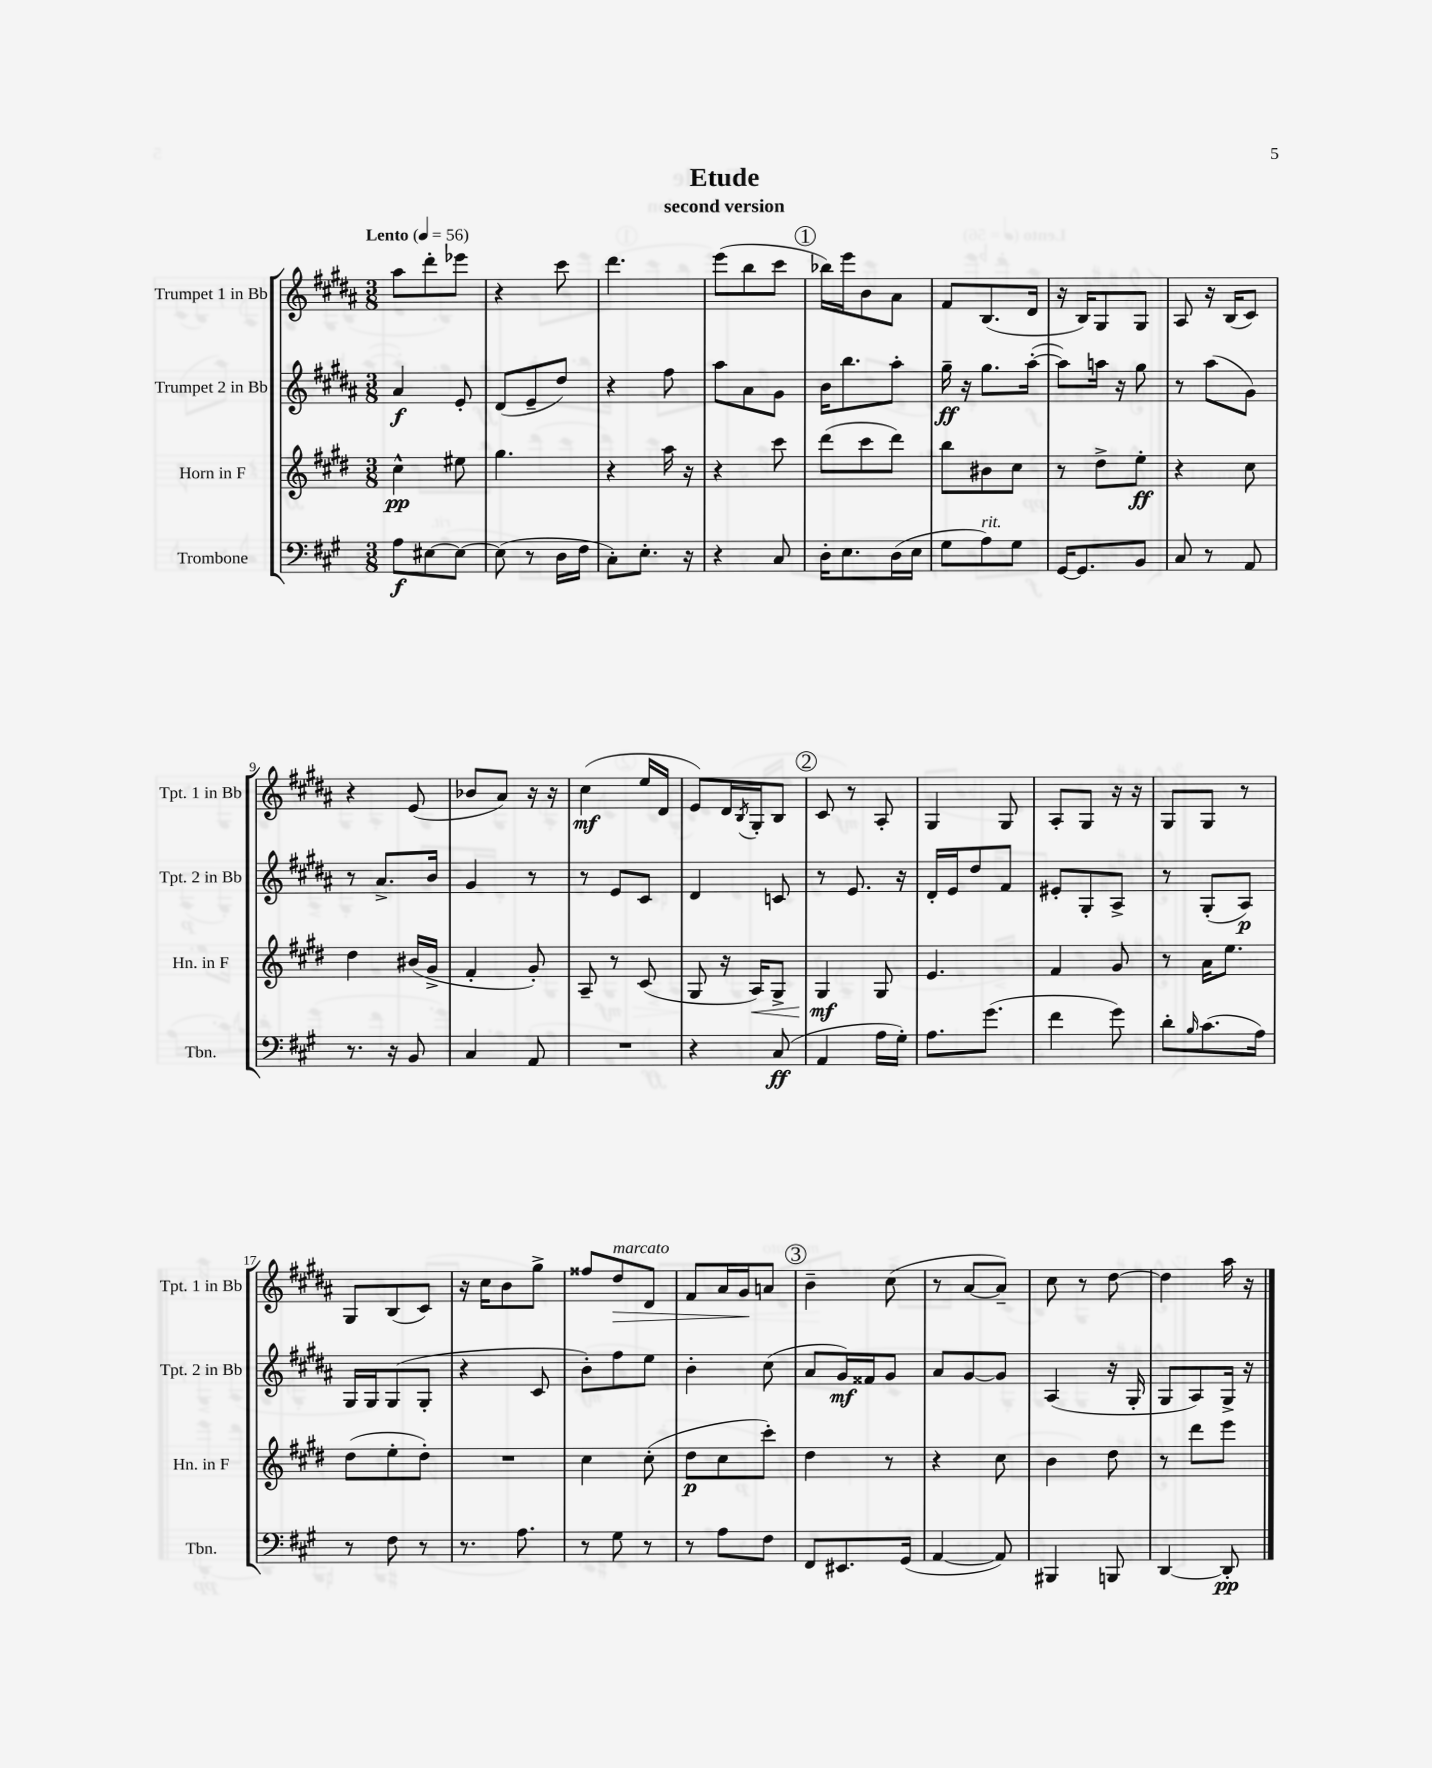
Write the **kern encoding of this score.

**kern	**dynam	**kern	**dynam	**kern	**dynam	**kern	**dynam
*part4	*part4	*part3	*part3	*part2	*part2	*part1	*part1
*staff4	*staff4	*staff3	*staff3	*staff2	*staff2	*staff1	*staff1
*I"Trombone	*	*I"Horn in F	*	*I"Trumpet 2 in Bb	*	*I"Trumpet 1 in Bb	*
*I'Tbn.	*	*I'Hn. in F	*	*I'Tpt. 2 in Bb	*	*I'Tpt. 1 in Bb	*
*clefF4	*	*clefG2	*	*clefG2	*	*clefG2	*
*k[f#c#g#]	*	*k[f#c#g#d#]	*	*k[f#c#g#d#a#]	*	*k[f#c#g#d#a#]	*
*M3/8	*	*M3/8	*	*M3/8	*	*M3/8	*
*MM56	*	*MM56	*	*MM56	*	*MM56	*
=1	=1	=1	=1	=1	=1	=1	=1
!	!	!	!	!	!	!LO:TX:a:B:t=Lento	!
8A\L	f	4cc#^^\	pp	4a#/	f	8aa#\L	.
[8E#X\	.	.	.	.	.	8ddd#'\	.
8E#\J_	.	8ee#X\	.	8e'/	.	8eee-X\J	.
=2	=2	=2	=2	=2	=2	=2	=2
(8E#\]	.	4.gg#\	.	(8d#/L	.	4r	.
8r	.	.	.	8e~/	.	.	.
16D\LL	.	.	.	8dd#/J)	.	8ccc#\	.
16F#\JJ	.	.	.	.	.	.	.
=3	=3	=3	=3	=3	=3	=3	=3
8C#'\L)	.	4r	.	4r	.	4.ddd#\	.
8.E'\J	.	.	.	.	.	.	.
.	.	16aa\	.	8ff#\	.	.	.
16r	.	16r	.	.	.	.	.
=4	=4	=4	=4	=4	=4	=4	=4
4r	.	4r	.	8aa#\L	.	(8eee\L	.
.	.	.	.	8a#\	.	8bb\	.
8C#/	.	8ccc#\	.	8g#\J	.	8ccc#\J	.
!!LO:REH:place=s1:t=1
=5	=5	=5	=5	=5	=5	=5	=5
16D'\KL	.	(8ddd#\L	.	16b\KL	.	16bb-X\LL)	.
8.E\	.	.	.	8.bb\	.	16eee\J	.
.	.	8ccc#\	.	.	.	8b\	.
(16D\L	.	8ddd#\J)	.	8aa#'\J	.	8a#\J	.
16E\JJ	.	.	.	.	.	.	.
=6	=6	=6	=6	=6	=6	=6	=6
8G#\L	.	8bb\L	.	16gg#~\	ff	8f#/L	.
.	.	.	.	16r	.	.	.
!LO:TX:a:i:t=rit.	!	!	!	!	!	!	!
8A\)	.	8b#X\	.	8.gg#\L	.	(8.B/	.
8G#\J	.	8cc#\J	.	.	.	.	.
.	.	.	.	([16aa#'\Jk	.	16d#/Jk	.
=7	=7	=7	=7	=7	=7	=7	=7
[16GG#/KL	.	8r	.	8aa#\L])	.	16r	.
8.GG#/]	.	.	.	.	.	16B/KL)	.
.	.	8dd#^\L	.	16aan\Jk	.	8G#/	.
.	.	.	.	16r	.	.	.
8BB/J	.	8ee'\J	ff	8gg#\	.	8G#/J	.
=8	=8	=8	=8	=8	=8	=8	=8
8C#/	.	4r	.	8r	.	8A#/	.
8r	.	.	.	(8aa#\L	.	16r	.
.	.	.	.	.	.	(16B/KL	.
8AA/	.	8cc#\	.	8g#\J)	.	8c#/J)	.
!!LO:LB:g=z
=9	=9	=9	=9	=9	=9	=9	=9
8.r	.	4dd#\	.	8r	.	4r	.
.	.	.	.	8.a#^/L	.	.	.
16r	.	.	.	.	.	.	.
8BB/	.	(16b#X/LL	.	.	.	(8e/	.
.	.	16g#^/JJ	.	16b/Jk	.	.	.
=10	=10	=10	=10	=10	=10	=10	=10
4C#/	.	4f#'/	.	4g#/	.	8b-X/L	.
.	.	.	.	.	.	8a#/J)	.
8AA/	.	8g#'/)	.	8r	.	16r	.
.	.	.	.	.	.	16r	.
=11	=11	=11	=11	=11	=11	=11	=11
4.r	.	8A~/	.	8r	.	(4cc#\	mf
.	.	8r	.	8e/L	.	.	.
.	.	(8c#/	.	8c#/J	.	16ee/LL	.
.	.	.	.	.	.	16d#/JJ	.
=12	=12	=12	=12	=12	=12	=12	=12
4r	.	8G#/	.	4d#/	.	8e/L)	.
.	.	16r	.	.	.	16d#/L	.
.	.	.	.	.	.	8qB/	.
!	!	!	!LO:HP:b	!	!	!	!
.	.	16A/KL)	<	.	.	16G#'/J	.
(8C#/	ff	8G#^/J	.	8cn/	.	8B/J	.
!!LO:REH:place=s1:t=2
=13	=13	=13	=13	=13	=13	=13	=13
4AA/	.	4G#/	mf	8r	.	8c#/	.
.	.	.	.	8.e/	.	8r	.
16A\LL	.	8G#/	[	.	.	8A#'/	.
16G#'\JJ)	.	.	.	16r	.	.	.
=14	=14	=14	=14	=14	=14	=14	=14
8.A\L	.	4.e/	.	16d#'/LL	.	4G#/	.
.	.	.	.	16e/J	.	.	.
.	.	.	.	8dd#/	.	.	.
(8.g#\J	.	.	.	.	.	.	.
.	.	.	.	8f#/J	.	8G#/	.
=15	=15	=15	=15	=15	=15	=15	=15
4f#\	.	4f#/	.	8e#X'/L	.	8A#'/L	.
.	.	.	.	8G#'/	.	8G#/J	.
8g#\)	.	8g#/	.	8A#^/J	.	16r	.
.	.	.	.	.	.	16r	.
=16	=16	=16	=16	=16	=16	=16	=16
8d'\L	.	8r	.	8r	.	8G#/L	.
16qqB/	.	.	.	.	.	.	.
(8.c#\	.	16a\KL	.	(8G#'/L	.	8G#/J	.
.	.	8.ee\J	.	.	.	.	.
.	.	.	.	8A#/J)	p	8r	.
16A\Jk)	.	.	.	.	.	.	.
!!LO:LB:g=z
=17	=17	=17	=17	=17	=17	=17	=17
8r	.	(8dd#\L	.	16G#/LL	.	8G#/L	.
.	.	.	.	16G#/J	.	.	.
8F#\	.	8ee'\	.	(8G#/	.	(8B/	.
8r	.	8dd#'\J)	.	8G#'/J	.	8c#/J)	.
=18	=18	=18	=18	=18	=18	=18	=18
8.r	.	4.r	.	4r	.	16r	.
.	.	.	.	.	.	16cc#\KL	.
.	.	.	.	.	.	8b\	.
8.A\	.	.	.	.	.	.	.
.	.	.	.	8c#/	.	8gg#^\J	.
=19	=19	=19	=19	=19	=19	=19	=19
8r	.	4cc#\	.	8b'\L)	.	8ff##X/L	.
!	!	!	!	!	!	!LO:TX:a:i:t=marcato	!
!	!	!	!	!	!	!	!LO:HP:b
8G#\	.	.	.	8ff#\	.	8dd#/	>
8r	.	(8cc#'\	.	8ee\J	.	8d#/J	.
=20	=20	=20	=20	=20	=20	=20	=20
8r	.	8dd#\L	p	4b'\	.	8f#/L	.
8A\L	.	8cc#\	.	.	.	16a#/L	.
.	.	.	.	.	.	16g#/J	.
8F#\J	.	8ccc#'\J)	.	(8cc#\	.	8an/J	]
!!LO:REH:place=s1:t=3
=21	=21	=21	=21	=21	=21	=21	=21
8FF#/L	.	4dd#\	.	8a#/L	.	4b~\	.
8.EE#X/	.	.	.	16g#/L)	mf	.	.
.	.	.	.	16f##X/J	.	.	.
.	.	8r	.	8g#/J	.	(8cc#\	.
(16GG#/Jk	.	.	.	.	.	.	.
=22	=22	=22	=22	=22	=22	=22	=22
[4AA/	.	4r	.	8a#/L	.	8r	.
.	.	.	.	[8g#/	.	[8a#/L	.
8AA/])	.	8cc#\	.	8g#/J]	.	8a#~/J])	.
=23	=23	=23	=23	=23	=23	=23	=23
4BBB#X/	.	4b\	.	(4A#/	.	8cc#\	.
.	.	.	.	.	.	8r	.
8BBBn/	.	8dd#\	.	16r	.	[8dd#\	.
.	.	.	.	16G#'/	.	.	.
=24	=24	=24	=24	=24	=24	=24	=24
[4DD/	.	8r	.	8G#/L	.	4dd#\]	.
.	.	8ddd#\L	.	8A#/)	.	.	.
8DD'/]	pp	8eee\J	.	16G#^/Jk	.	16aa#\	.
.	.	.	.	16r	.	16r	.
==	==	==	==	==	==	==	==
*-	*-	*-	*-	*-	*-	*-	*-
